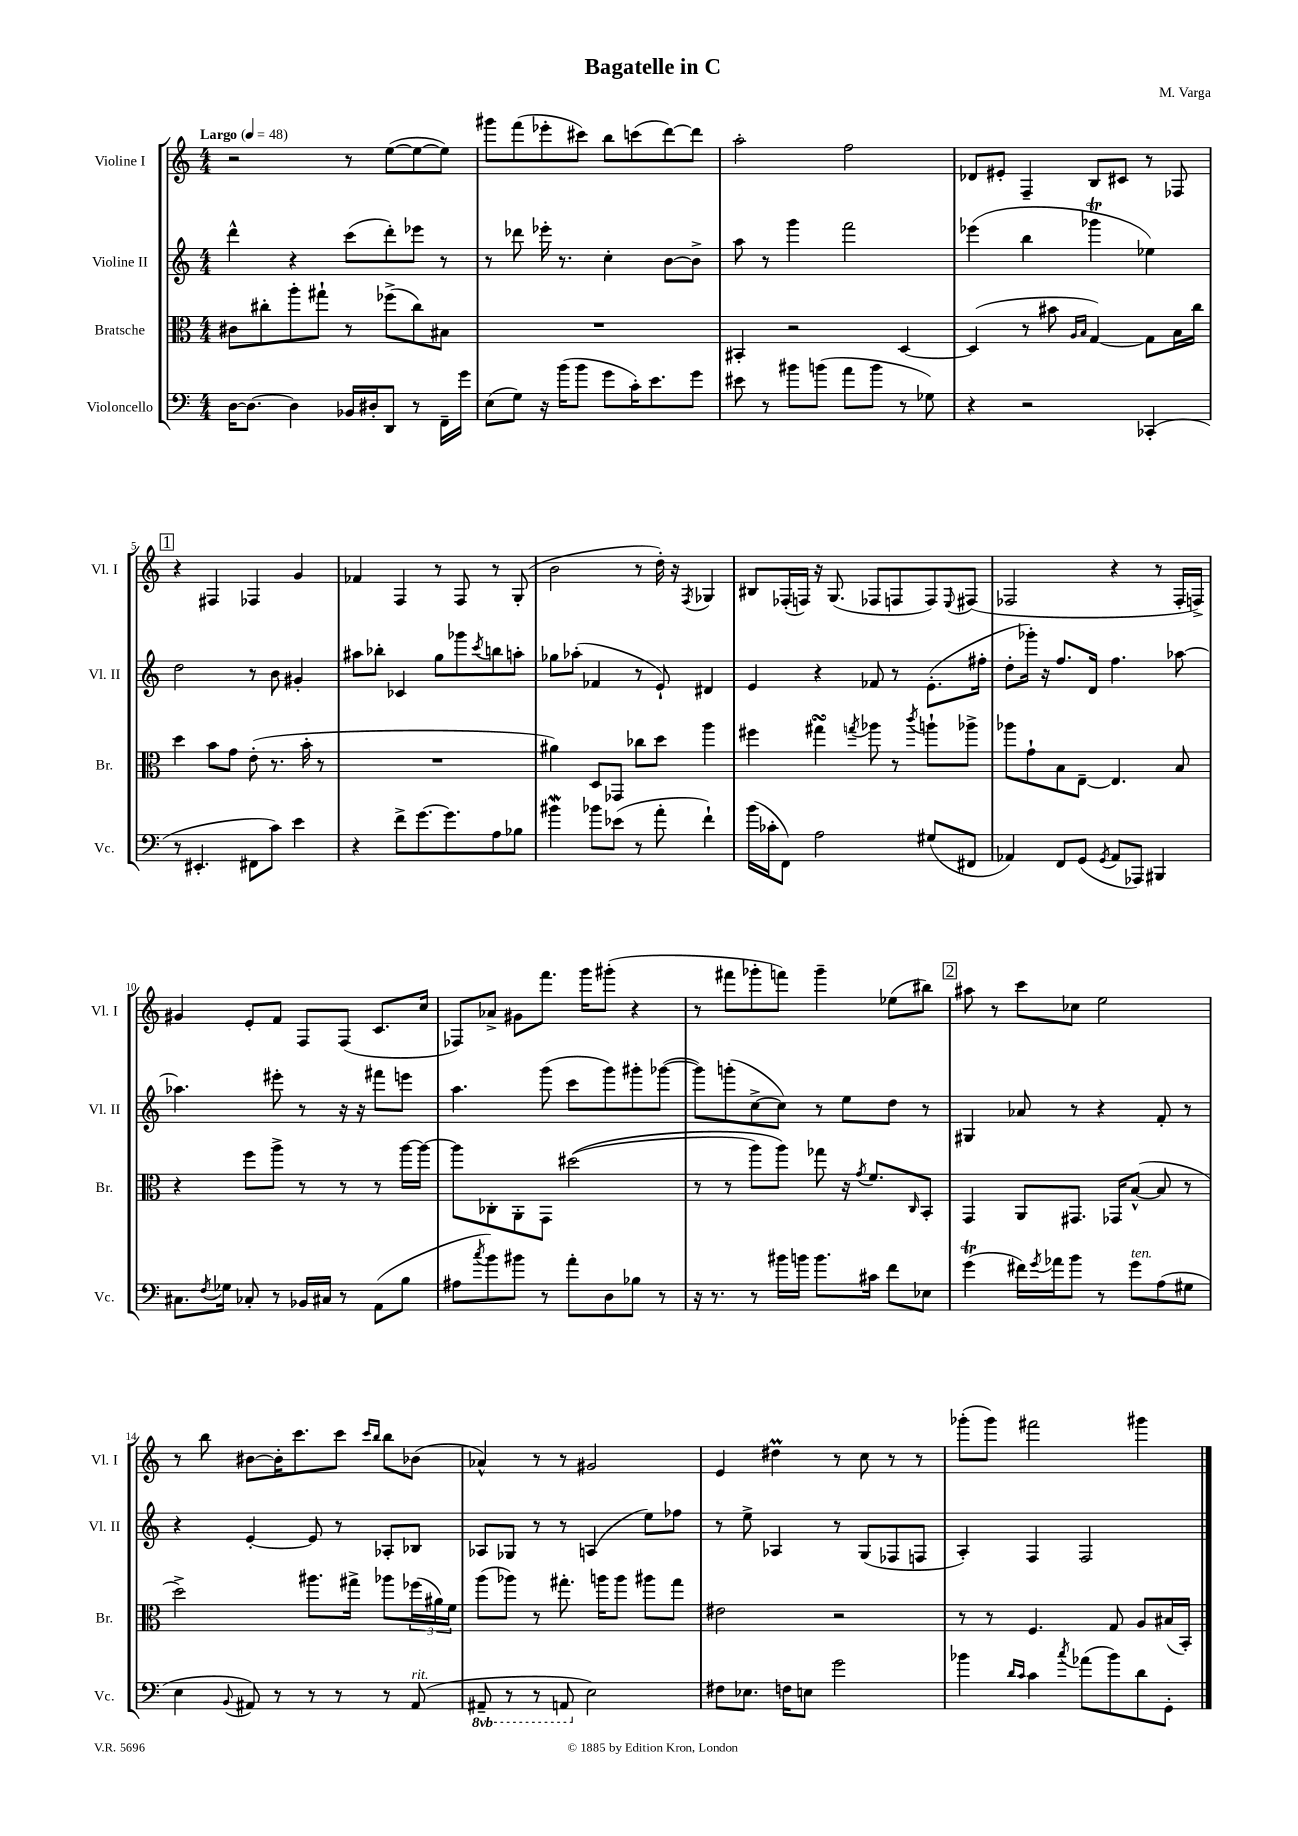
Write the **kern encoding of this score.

**kern	**kern	**kern	**kern
*staff4	*staff3	*staff2	*staff1
*clefF4	*clefC3	*clefG2	*clefG2
*k[]	*k[]	*k[]	*k[]
*M4/4	*M4/4	*M4/4	*M4/4
*MM48	*MM48	*MM48	*MM48
[16D\LK	8c#\L	4ddd^^\	2r
8.D\_J	.	.	.
.	8cc#'\	.	.
4D\]	8aa'\	4r	.
.	8gg#`\J	.	.
16BB-/LL	8r	(8ccc\L	8r
16D#'/J	.	.	.
8DD/J	(8ff-^\L	8ddd'\)	([8ee\L
8r	8cc#\)	8eee-\J	8ee\_
16FF~\LL	8B#\J	8r	8ee\]J)
16g\JJ	.	.	.
=	=	=	=
(8E\L	1r	8r	8ggg#\L
8G\J)	.	8ddd-\	(8fff\
16r	.	16eee-'\	8eee-'\
(16b\LK	.	8.r	.
8b\J	.	.	8ccc#\J)
8g\L	.	4cc'\	8bb\L
16c'\K)	.	.	(8ccc\
8.e\	.	.	.
.	.	[8b\L	[8ddd\)
8g\J	.	8b^\]J	8ddd\]J
=	=	=	=
8e#\	4BB#'/	8aa\	2aa'\
8r	.	8r	.
8b#\L	2r	4ggg\	.
(8b\J	.	.	.
8a\L	.	2fff\	2ff\
8b\J	.	.	.
8r	[4D/	.	.
8G-\)	.	.	.
=	=	=	=
4r	(4D/]	(4eee-\	8d-/L
.	.	.	8e#'/J
2r	8r	4bb\	4F~/
.	8b#\	.	.
.	16qqA/LL	.	.
.	16qqB/JJ	.	.
.	[4G/)	4ggg-\	8B/L
.	.	.	8c#/J
(4CC-'/	8G\]L	4ee-\)	8r
.	16B\L	.	8F-/
.	16cc\JJ	.	.
=	=	=	=
8r	4dd\	2dd\	4r
4.EE#'/	.	.	.
.	8b\L	.	4F#/
.	8g\J	.	.
8FF#\L	(8e'\	8r	4F-/
8c\J)	8.r	8b\	.
4e\	.	4g#'/	4g/
.	16b'\	.	.
.	8r	.	.
=	=	=	=
4r	1r	8aa#\L	4f-/
.	.	8bb-'\J	.
8f^\L	.	4c-/	4F/
[8.g\	.	.	.
.	.	8gg\L	8r
8.g\]	.	.	.
.	.	8ggg-\	8F/
.	.	8qccc/	.
8A\	.	8bb\	8r
8B-\J	.	8aa'\J	(8G'/
=	=	=	=
4b#\	4a#\)	8gg-\L	2b\
.	.	(8aa-'\J	.
8b-\L	8D/L	4f-/	.
(8e-\J	8GG-/J	.	.
8r	8cc-\L	8r	8r
8a'\	8dd\J	8e`/)	16dd'\)
.	.	.	16r
.	.	.	8qF/
4f`\)	4aa\	4d#/	4G-/
=	=	=	=
(16b\LL	4ff#\	4e/	8B#/L
16c-'\J	.	.	.
8FF\J)	.	.	(16F-'/L
.	.	.	16F/JJ)
2A\	4gg#\	4r	16r
.	.	.	(8.G/
.	8qgg/	.	.
.	8aa-\	8f-/	8F-/L
.	8r	8r	8F/
.	8qccc/	.	.
(8G#/L	8aa`\L	(8.e'\L	8F/)
.	.	.	8qqE/
8FF#/J	8aa-^\J	.	(8F#/J
.	.	16ff#'\Jk	.
=	=	=	=
4AA-/)	8aa-\L	8dd'\L	2F-/
.	8g`\	16ggg-'\Jk)	.
.	.	16r	.
8FF/L	8B\	8.ff/L	.
(8GG/J	[8E~\J	.	.
.	.	16d/Jk	.
8qGG/	.	.	.
8AA-/L	4.E/]	4.ff\	4r
8AAA-/J)	.	.	.
4BBB#/	.	.	8r
.	8B/	[8aa-\	16F-'/LL
.	.	.	16F^/JJ)
=	=	=	=
8.C#\L	4r	4.aa-\]	4g#/
8qF/	.	.	.
16G-\Jk	.	.	.
8C-'/	8ff\L	.	8e'/L
8r	8aa^\J	8eee#'\	8f/J
16BB-/LL	8r	8r	8F/L
16C#/JJ	.	.	.
8r	8r	16r	(8F/J
.	.	16r	.
(8AA\L	8r	8fff#\L	8.c/L
8B\J	[16aa\LL	8eee\J	.
.	16aa\_JJ	.	16cc/Jk
=	=	=	=
8A#\L	8aa\]L	4.aa\	8F-/L)
8qcc/	.	.	.
8b\)	8C-'\	.	8a-^/J
8b#\J	8AA'\	.	8g#\L
8r	8GG\J	(8ggg\	8.fff\J
8a'\L	&((2dd#\	8ccc\L	.
.	.	.	16ggg\LK
8D\	.	8ggg\)	(8ggg#'\J
8B-\J	.	8ggg#'\	4r
8r	.	([8ggg-\J	.
=	=	=	=
16r	8r	8ggg-\]L)	8r
8.r	.	.	.
.	8r	(8ggg'\	8fff#\L
8r	8aa\L)	[8cc^\	8ggg-'\
16b#\LL	8aa\J&)	8cc\]J)	8fff\J)
16b\JJ	.	.	.
8.b\L	8gg-\	8r	4ggg-~\
.	16r	8ee\L	.
.	8qg/	.	.
16c#\Jk	8.f/L	.	.
8f\L	.	8dd\J	(8ee-\L
.	16qqC/	.	.
8E-\J	8BB'/J	8r	8bb#\J)
=	=	=	=
(4g\	4GG/	4G#/	8aa#\
.	.	.	8r
16f#\LL)	8AA/L	8a-/	8ccc\L
8qg/	.	.	.
16a-\J	.	.	.
8b\J	8.GG#/J	8r	8cc-\J
8r	.	4r	2ee\
.	16GG-/LK	.	.
8g\L	([8B^^/J	.	.
(8A\	8B/]	8f'/	.
8G#\J	8r	8r	.
=	=	=	=
4E\	2dd^\)	4r	8r
.	.	.	8bb\
8qqBB/	.	.	.
8AA#/)	.	[4e'/	[8b#\L
8r	.	.	16b#'\]K
.	.	.	8.ccc\
8r	8.aa#\L	8e/]	.
8r	.	8r	8ccc\J
.	16gg#^\Jk	.	.
.	.	.	16qqccc/LL
.	.	.	16qqbb/JJ
8r	8aa-\L	8A-'/L	8bb\L
(8AA#/	(24ff-\L	8B-/J	(8b-\J
.	24a#\)	.	.
.	24f\JJ	.	.
=	=	=	=
8AAA#~/	(8aa\L	8A-/L	4a-^^/)
8r	8aa-\J)	8G-/J	.
8r	8r	8r	8r
8AAA/	8.gg#'\	8r	8r
2E\)	.	(4A/	2g#/
.	16aa\LK	.	.
.	8aa\J	.	.
.	8aa#\L	8ee\L)	.
.	8gg#\J	8ff-\J	.
=	=	=	=
8F#\L	2e#\	8r	4e/
8.E-\J	.	8ee^\	.
.	.	4A-/	4dd#\
16F\LK	.	.	.
8E\J	.	.	.
2g\	2r	8r	8r
.	.	(8G/L	8cc\
.	.	8F-/	8r
.	.	8F/J	8r
=	=	=	=
4b-\	8r	4A'/)	(8ggg-'\L
.	8r	.	8ggg-\J)
16qqd/LL	.	.	.
16qqc/JJ	.	.	.
4c\	4.F/	4F/	2fff#\
8qcc/	.	.	.
(8a-\L	.	2F/	.
8b-\)	8G/	.	.
8d\	8A/L	.	4ggg#\
8GG'\J	(16B#/L	.	.
.	16BB'/JJ)	.	.
==	==	==	==
*-	*-	*-	*-
